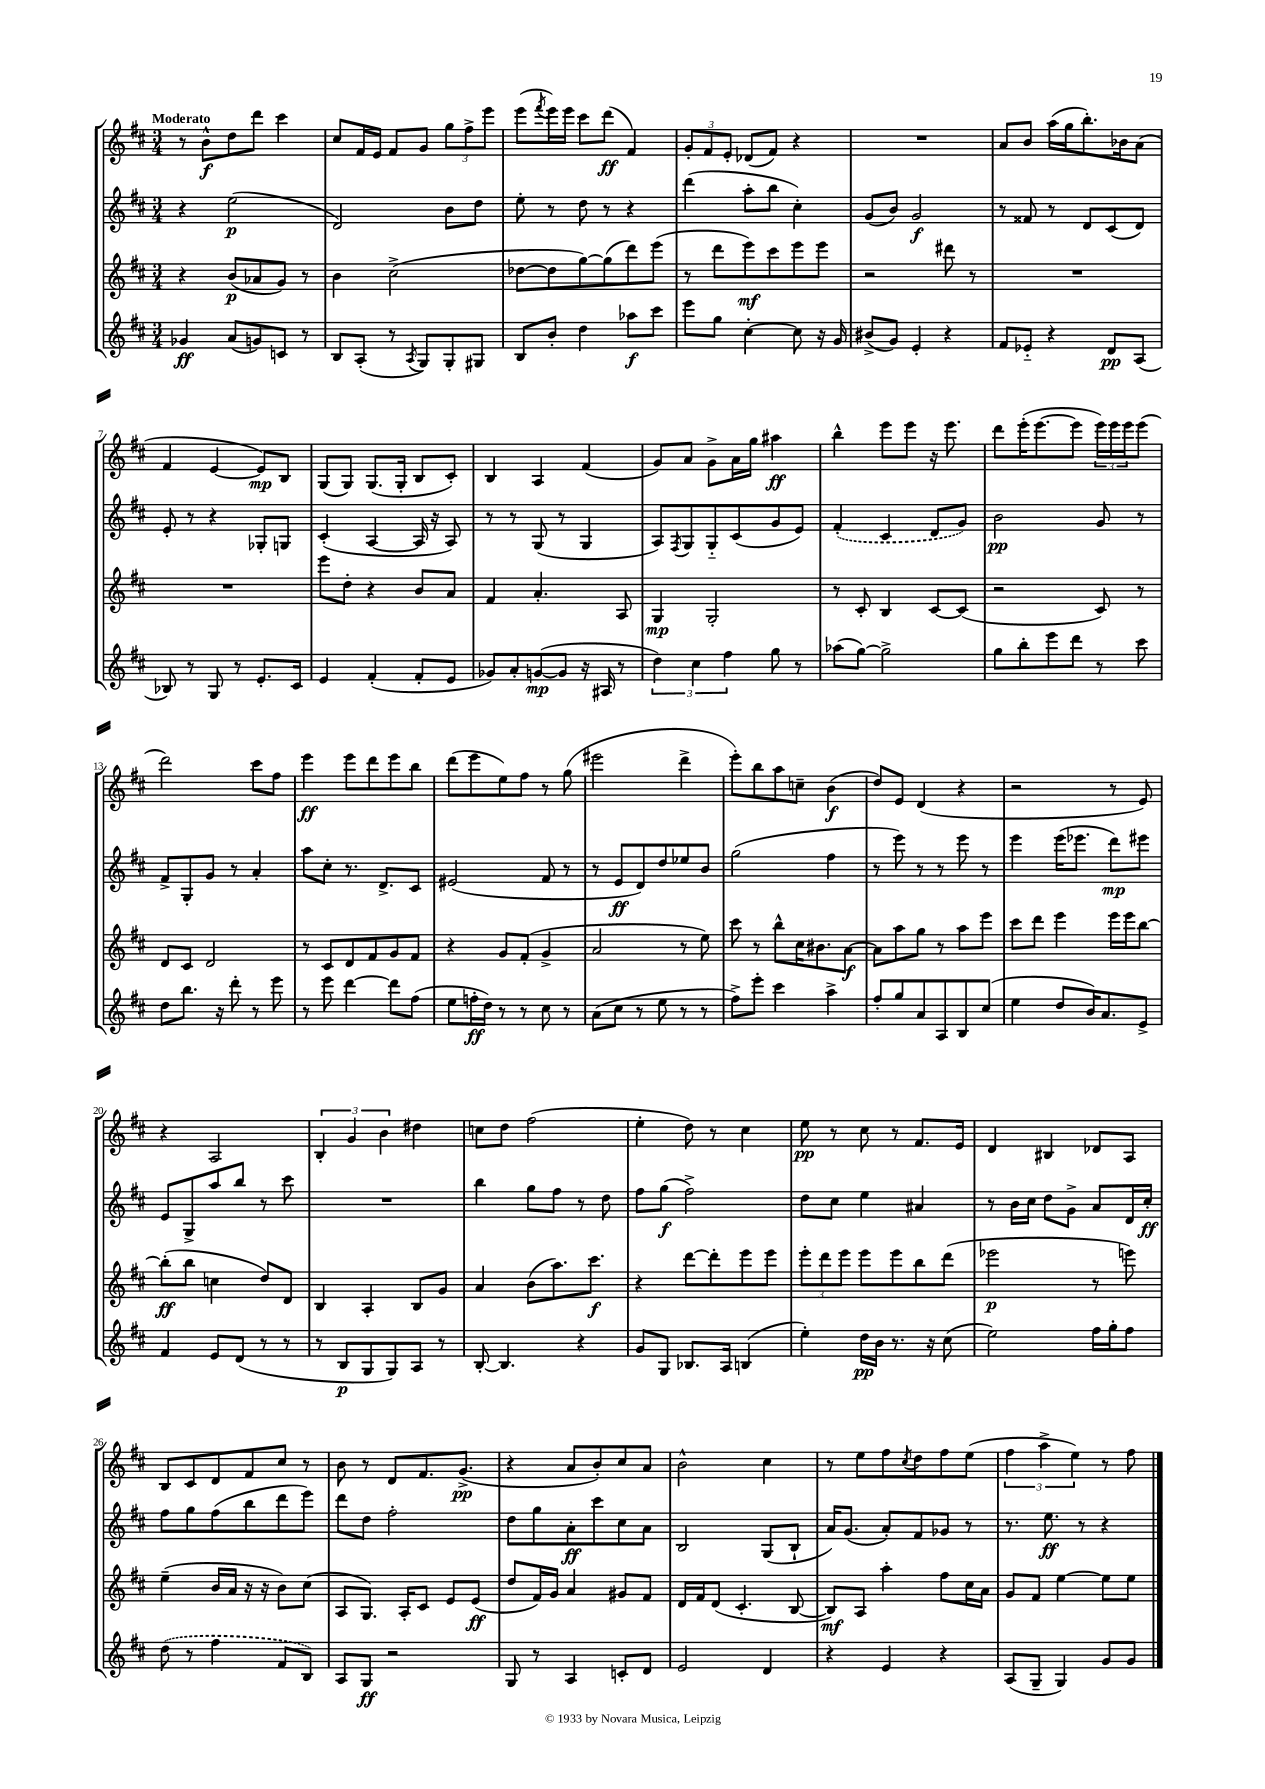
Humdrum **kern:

**kern	**kern	**kern	**kern
*staff4	*staff3	*staff2	*staff1
*clefG2	*clefG2	*clefG2	*clefG2
*k[f#c#]	*k[f#c#]	*k[f#c#]	*k[f#c#]
*M3/4	*M3/4	*M3/4	*M3/4
4g-	4r	4r	8r
.	.	.	8b^^
(8a	(8b	(2ee	8dd
8g)	8a-	.	8ddd
8c	8g)	.	4ccc#
8r	8r	.	.
=	=	=	=
8B	4b	2d)	8cc#
(8A'	.	.	16f#
.	.	.	16e
8r	(2cc#^	.	8f#
8qA	.	.	.
8G)	.	.	8g
8G'	.	8b	12gg
.	.	.	12ff#^
8G#	.	8dd	.
.	.	.	12eee
=	=	=	=
8B	[8dd-	8ee'	(8eee
.	.	.	8qfff#
8b'	8dd-]	8r	16eee)
.	.	.	16eee
4dd	[8gg)	8dd	8ccc#
.	(8gg]	8r	(8ddd
8aa-	8ddd)	4r	4f#)
8ccc#	(8eee	.	.
=	=	=	=
8eee	8r	(4ddd	12g'
.	.	.	12f#
8gg	8ddd	.	.
.	.	.	12e'
[4cc#'	8eee)	8aa'	(8d-
.	8ccc#	8bb	8f#)
8cc#]	8eee	4cc#')	4r
16r	8eee	.	.
16g	.	.	.
=	=	=	=
(8b#^	2r	(8g	2.r
8g)	.	8b)	.
4e'	.	2g	.
4r	8ddd#	.	.
.	8r	.	.
=	=	=	=
8f#	2.r	8r	8a
8e-'~	.	8f##	8b
4r	.	8r	(16aa
.	.	.	16gg
.	.	8d	8.bb')
8d	.	(8c#	.
.	.	.	16b-
(8A	.	8d)	(8a
=	=	=	=
8B-)	2.r	8e'	4f#
8r	.	8r	.
8G	.	4r	[4e
8r	.	.	.
8.e'	.	8G-'	8e])
.	.	8G	8B
16c#	.	.	.
=	=	=	=
4e	8eee	(4c#'	(8G
.	8dd'	.	8G)
(4f#'	4r	[4A	(8.G
.	.	.	16G'
8f#'	8b	16A]	8B
.	.	16r	.
8e	8a	8A)	8c#')
=	=	=	=
8g-)	4f#	8r	4B
8a'	.	8r	.
([8g	4.a'	(8G	4A
8g]	.	8r	.
16r	.	4G	(4f#
16A#	.	.	.
8r	8A	.	.
=	=	=	=
6dd)	4G	8A)	8g)
.	.	8qF#	.
.	.	8G	8a
6cc#	.	.	.
.	2G'	8G'~	8g^
6ff#	.	.	.
.	.	(8c#	16a
.	.	.	16gg
8gg	.	8g	4aa#
8r	.	8e)	.
=	=	=	=
(8aa-	8r	(4f#'	4bb^^
[8gg)	8c#'	.	.
2gg^]	4B	4c#	8eee
.	.	.	8eee
.	[8c#	8d	16r
.	.	.	8.eee
.	(8c#]	8g)	.
=	=	=	=
8gg	2r	2b	8ddd
8bb'	.	.	(16eee'
.	.	.	[8.eee
8eee	.	.	.
8ddd	.	.	8eee]
8r	8c#)	8g	24eee)
.	.	.	24eee
.	.	.	24eee
8ccc#	8r	8r	(8eee
=	=	=	=
8dd	8d	8f#^	2ddd)
8.bb	8c#	8G'	.
.	2d	8g	.
16r	.	.	.
8ddd'	.	8r	.
8r	.	4a'	8ccc#
8eee	.	.	8ff#
=	=	=	=
8r	8r	8aa	4eee
8eee	8c#	8cc#'	.
[4ddd	8d	8.r	8eee
.	8f#	.	8ddd
.	.	8.d^	.
8ddd]	8g	.	8eee
(8ff#	8f#	8c#	8bb
=	=	=	=
8ee	4r	(2e#	(8ddd
16ff'	.	.	8eee
16dd)	.	.	.
8r	8g	.	8ee)
8r	(8f#'	.	8ff#
8cc#	4g^	8f#	8r
8r	.	8r	(8gg
=	=	=	=
(8a	2a	8r	2eee#
8cc#	.	8e	.
8r	.	8d)	.
8ee	.	8dd	.
8r	8r	8ee-	4ddd^
8r	8ee)	8b	.
=	=	=	=
8ff#^)	8ccc#	(2gg	8eee')
8eee'	8r	.	8bb
4ccc#	8bb^^	.	8aa
.	16cc#	.	8cc~
.	8.b#	.	.
4aa^	.	4ff#	(4b
.	[8a	.	.
=	=	=	=
8ff#'	8a]	8r	8dd)
8gg	8aa	8eee)	8e
8a	8gg	8r	(4d
8A	8r	8r	.
8B	8aa	8eee	4r
(8cc#	8eee	8r	.
=	=	=	=
4ee	8ccc#	4eee	2r
.	8ddd	.	.
8dd	4eee	(16eee	.
.	.	8.eee-	.
16b)	.	.	.
8.a	.	.	.
.	16eee	8ddd)	8r
.	16eee	.	.
8e^	[8bb	8eee#	8e)
=	=	=	=
4f#	(8bb']	8e	4r
.	8bb	8G^	.
8e	4cc	8aa	2A
(8d	.	8bb	.
8r	8dd)	8r	.
8r	8d	8ccc#	.
=	=	=	=
8r	4B	2.r	6B'
8B	.	.	.
.	.	.	6g
8G	4A'	.	.
.	.	.	6b
8G)	.	.	.
8A	8B	.	4dd#
8r	8g	.	.
=	=	=	=
[8B'	4a	4bb	8cc
4.B]	.	.	8dd
.	(8b	8gg	(2ff#
.	8.aa)	8ff#	.
4r	.	8r	.
.	8.ccc#	.	.
.	.	8dd	.
=	=	=	=
8g	4r	8ff#	4ee'
8G	.	(8gg	.
8.B-	[8ddd	2ff#^)	8dd)
.	8ddd']	.	8r
16A	.	.	.
(4B	8eee	.	4cc#
.	8eee	.	.
=	=	=	=
4ee')	12eee'	8dd	8ee
.	12ddd	.	.
.	.	8cc#	8r
.	12eee	.	.
16dd	8eee	4ee	8cc#
16b	.	.	.
8.r	8eee	.	8r
.	8bb	4a#	8.f#
16r	.	.	.
(8cc#	(8ddd	.	.
.	.	.	16e
=	=	=	=
2ee)	2eee-	8r	4d
.	.	16b	.
.	.	16cc#	.
.	.	8dd	4B#
.	.	8g^	.
16ff#	8r	8a	8d-
16gg'	.	.	.
8ff#	8eee)	16d	8A
.	.	16cc#'	.
=	=	=	=
(8dd	(4ee~	8ff#	8B
8r	.	8gg	8c#
4ff#	16b	(8ff#	8d
.	16a	.	.
.	16r	8bb	8f#
.	16r	.	.
8f#	8b)	8ddd	8cc#
8B)	(8cc#	8eee)	8r
=	=	=	=
8A	8A	8ddd	8b
8G	8.G)	8dd	8r
2r	.	2ff#'	8d
.	16A'	.	.
.	8c#	.	8.f#
.	8e	.	.
.	.	.	(8.g^
.	(8e	.	.
=	=	=	=
8G	8dd	8dd	4r
8r	16f#)	8gg	.
.	16g	.	.
4A	4a	8a'	8a
.	.	8ccc#	8b')
8c'	8g#	8cc#	8cc#
8d	8f#	8a	8a
=	=	=	=
2e	16d	2B	2b^^
.	16f#	.	.
.	(8d	.	.
.	4.c#'	.	.
4d	.	(8G	4cc#
.	[8B	8B`	.
=	=	=	=
4r	8B])	16a)	8r
.	.	(8.g	.
.	8A	.	8ee
4e	4aa'	8a')	8ff#
.	.	.	8qcc#
.	.	8f#	8dd
4r	8ff#	8g-	8ff#
.	16cc#	8r	(8ee
.	16a	.	.
=	=	=	=
(8A	8g	8.r	6ff#
8G~	8f#	.	.
.	.	.	6aa^
.	.	8.ee	.
4G)	[4ee	.	.
.	.	.	6ee)
.	.	8r	.
8g	8ee]	4r	8r
8g	8ee	.	8ff#
==	==	==	==
*-	*-	*-	*-
